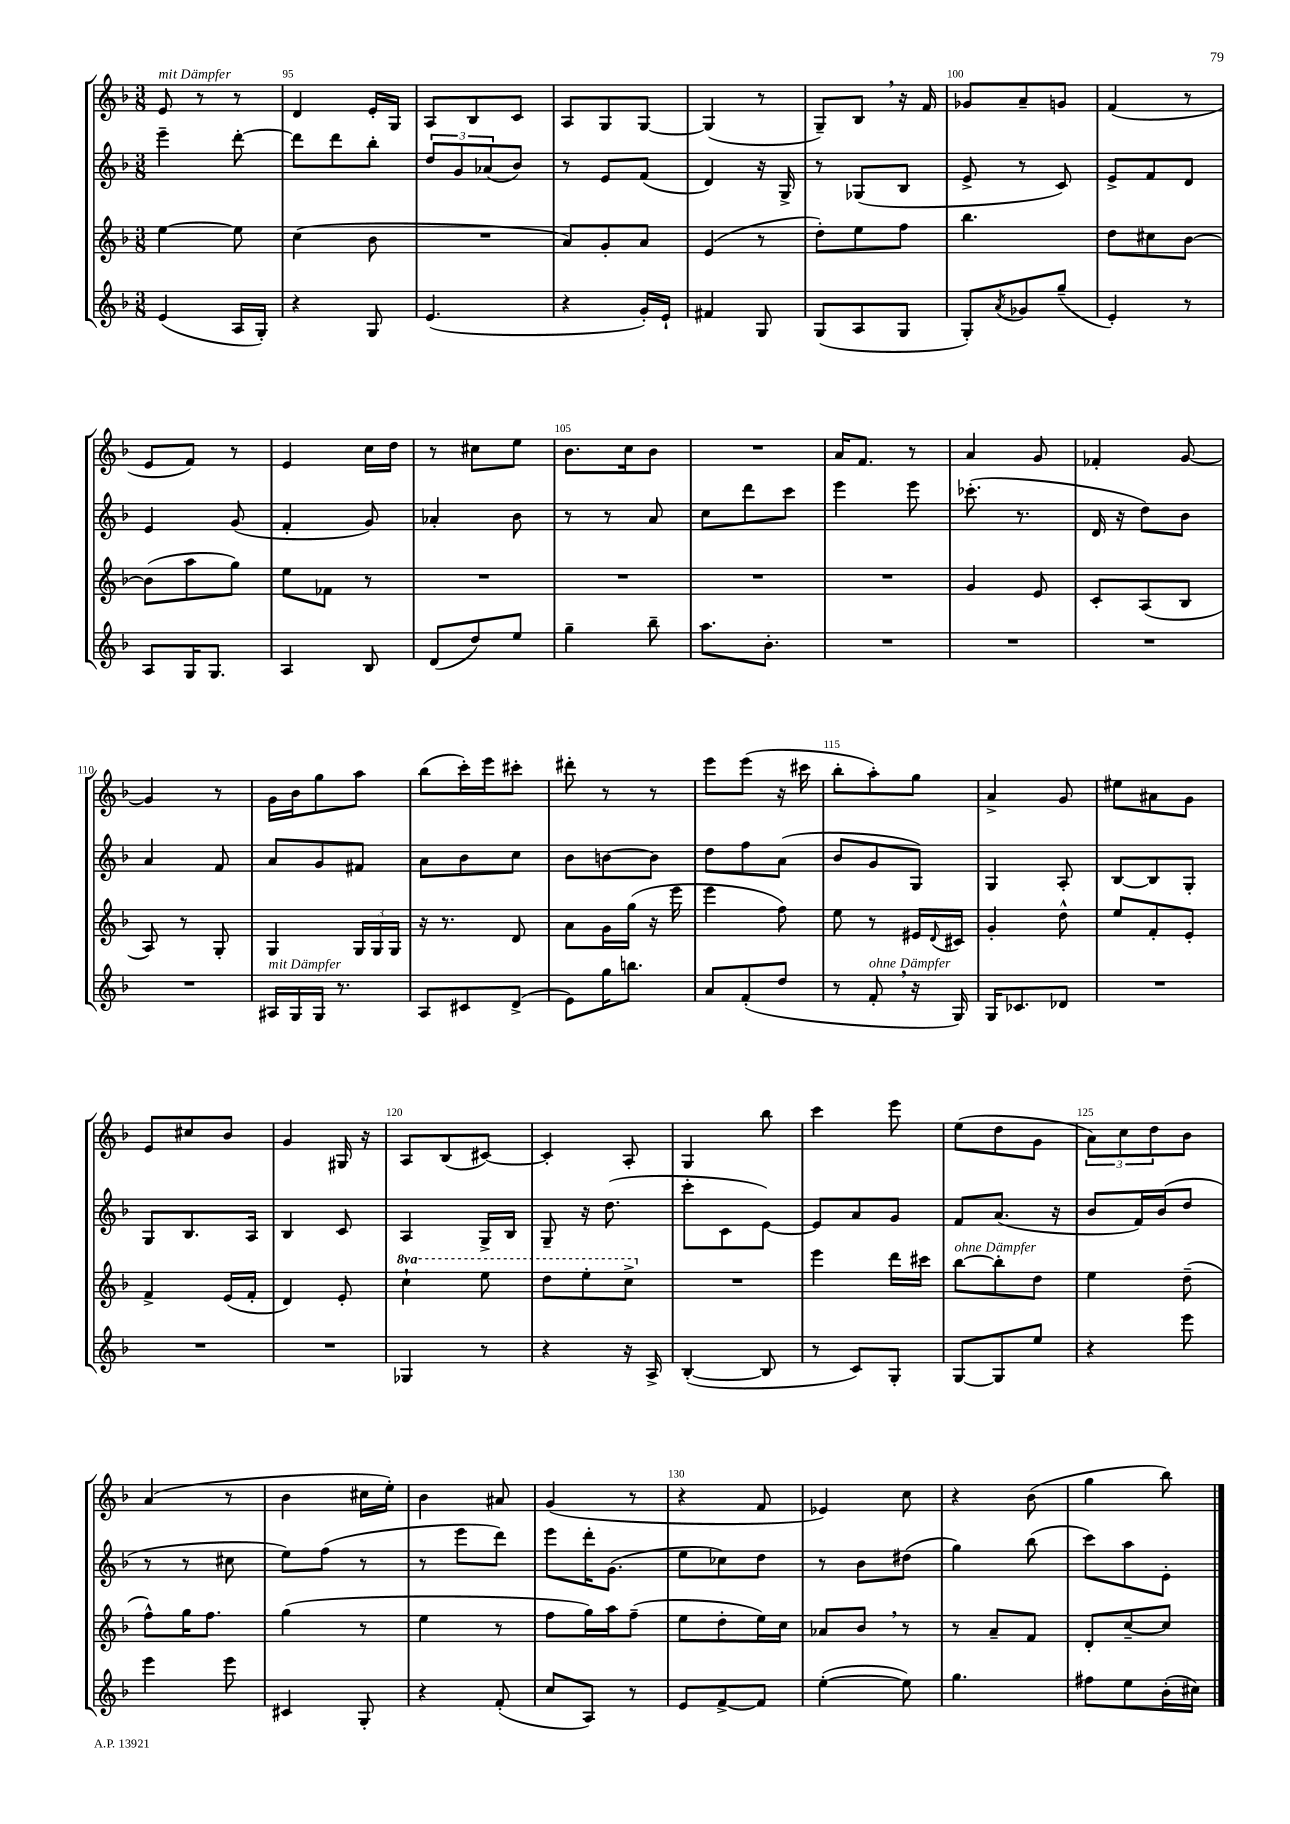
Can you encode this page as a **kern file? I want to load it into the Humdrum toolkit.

**kern	**kern	**kern	**kern
*staff4	*staff3	*staff2	*staff1
*clefG2	*clefG2	*clefG2	*clefG2
*k[b-]	*k[b-]	*k[b-]	*k[b-]
*M3/8	*M3/8	*M3/8	*M3/8
(4e	[4ee	4eee~	8e
.	.	.	8r
16A	8ee]	[8ddd'	8r
16G')	.	.	.
=	=	=	=
4r	(4cc	8ddd]	4d
.	.	8ddd	.
8G	8b-	8bb-'	16e'
.	.	.	16G
=	=	=	=
(4.e	4.r	12dd	8A
.	.	12g	.
.	.	.	8B-
.	.	(12a-	.
.	.	8b-)	8c
=	=	=	=
4r	8a)	8r	8A
.	8g'	8e	8G
16g')	8a	(8f	[8G
16e`	.	.	.
=	=	=	=
4f#	(4e	4d)	(4G]
8G	8r	16r	8r
.	.	16G^	.
=	=	=	=
(8G	8dd')	8r	8G~)
8A	8ee	(8G-	8B-
8G	8ff	8B-	16r
.	.	.	16f
=	=	=	=
8G')	4.bb-	8e^	8g-
8qa	.	.	.
8g-	.	8r	8a~
(8gg~	.	8c)	8g
=	=	=	=
4e')	8dd	8e^	(4f
.	8cc#	8f	.
8r	[8b-	8d	8r
=	=	=	=
8A	(8b-]	4e	8e
16G	8aa	.	8f)
8.G	.	.	.
.	8gg)	(8g	8r
=	=	=	=
4A	8ee	4f'	4e
.	8f-	.	.
8B-	8r	8g)	16cc
.	.	.	16dd
=	=	=	=
(8d	4.r	4a-'	8r
8dd)	.	.	8cc#
8ee	.	8b-	8ee
=	=	=	=
4gg~	4.r	8r	8.b-
.	.	8r	.
.	.	.	16cc
8bb-~	.	8a	8b-
=	=	=	=
8.aa	4.r	8cc	4.r
.	.	8ddd	.
8.b-'	.	.	.
.	.	8ccc	.
=	=	=	=
4.r	4.r	4eee	16a
.	.	.	8.f
.	.	8eee	8r
=	=	=	=
4.r	4g	(8.ccc-'	4a
.	.	8.r	.
.	8e	.	8g
=	=	=	=
4.r	8c'	16d	4f-'
.	.	16r	.
.	(8A	8dd)	.
.	8B-	8b-	[8g
=	=	=	=
4.r	8A)	4a	4g]
.	8r	.	.
.	8G'	8f	8r
=	=	=	=
16A#	4G	8a	16g
16G	.	.	16b-
16G	.	8g	8gg
8.r	.	.	.
.	24G	8f#	8aa
.	24G	.	.
.	24G	.	.
=	=	=	=
8A	16r	8a	(8bb-
.	8.r	.	.
8c#	.	8b-	16ccc')
.	.	.	16eee
(8d^	8d	8cc	8ccc#'
=	=	=	=
8e)	8a	8b-	8ddd#'
16gg	16g	[8b	8r
8.bb	(16gg	.	.
.	16r	8b]	8r
.	16eee	.	.
=	=	=	=
8a	4eee	8dd	8eee
(8f'	.	8ff	(8eee
8dd	8ff)	(8a	16r
.	.	.	16ccc#
=	=	=	=
8r	8ee	8b-	8bb-'
8f'	8r	8g	8aa')
16r	16e#	8G)	8gg
.	8qqd	.	.
16G)	16c#	.	.
=	=	=	=
16G	4g'	4G	4a^
8.c-	.	.	.
8d-	8dd^^	8A'	8g
=	=	=	=
4.r	8ee	[8B-	8ee#
.	8f'	8B-]	8a#
.	8e'	8G'	8g
=	=	=	=
4.r	4f^	8G	8e
.	.	8.B-	8cc#
.	(16e	.	8b-
.	16f'	16A	.
=	=	=	=
4.r	4d)	4B-	4g
.	8e'	8c	16G#
.	.	.	16r
=	=	=	=
4G-	4ccc`	4A	8A
.	.	.	(8B-
8r	8eee	16G^	[8c#)
.	.	16B-	.
=	=	=	=
4r	8ddd	8G~	4c#']
.	8eee'	16r	.
.	.	(8.dd	.
16r	8ccc^	.	8A'
16A^	.	.	.
=	=	=	=
([4B-'	4.r	8ccc'	4G
.	.	8c	.
8B-]	.	[8e)	8bb-
=	=	=	=
8r	4eee	8e]	4ccc
8c)	.	8a	.
8G'	16ddd	8g	8eee
.	16ccc#	.	.
=	=	=	=
[8G	[8bb-	8f	(8ee
8G]	8bb-']	(8.a	8dd
8ee	8dd	.	8g
.	.	16r	.
=	=	=	=
4r	4ee	8b-	12a)
.	.	.	12cc
.	.	16f)	.
.	.	.	12dd
.	.	(16b-	.
8eee	(8dd~	8dd	8b-
=	=	=	=
4eee	8ff^^)	8r	(4a
.	16gg	8r	.
.	8.ff	.	.
8eee	.	8cc#	8r
=	=	=	=
4c#	(4gg	8ee)	4b-
.	.	(8ff	.
8G'	8r	8r	16cc#
.	.	.	16ee')
=	=	=	=
4r	4ee	8r	4b-
.	.	8eee	.
(8f'	8r	8ddd)	8a#
=	=	=	=
8cc	8ff	8eee	(4g
8A)	16gg)	16ddd'	.
.	16aa	(8.g	.
8r	(8ff~	.	8r
=	=	=	=
8e	8ee	8ee	4r
[8f^	8dd'	8cc-)	.
8f]	16ee)	8dd	8f
.	16cc	.	.
=	=	=	=
([4ee'	8a-	8r	4e-)
.	8b-	8b-	.
8ee])	8r	(8dd#	8cc
=	=	=	=
4.gg	8r	4gg)	4r
.	8a~	.	.
.	8f	(8bb-	(8b-
=	=	=	=
8ff#	8d'	8ccc)	4gg
8ee	[8cc~	8aa	.
(16b-'	8cc]	8e'	8bb-)
16cc#)	.	.	.
==	==	==	==
*-	*-	*-	*-
